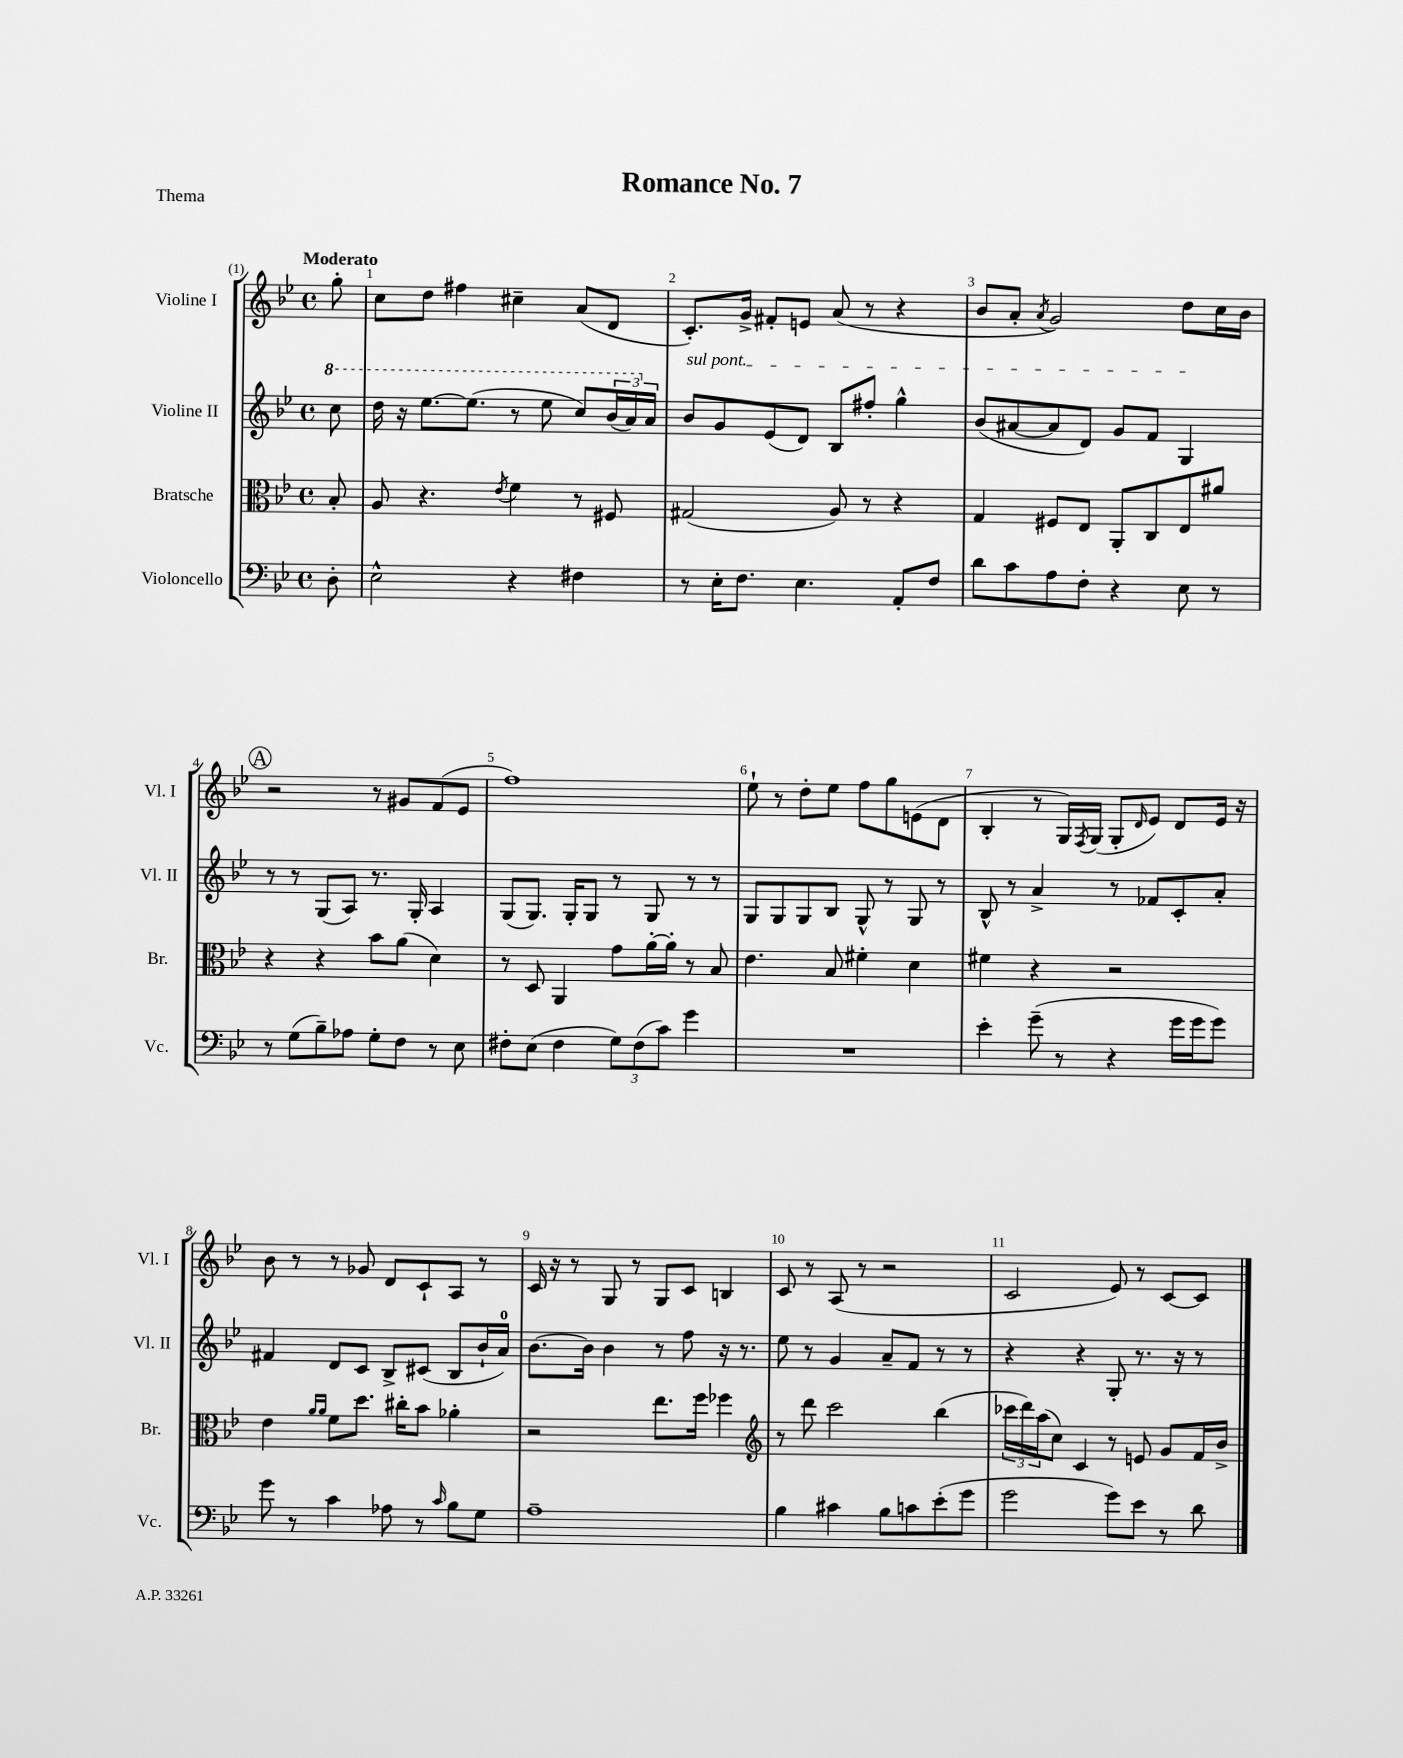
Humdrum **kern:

**kern	**kern	**kern	**kern
*staff4	*staff3	*staff2	*staff1
*clefF4	*clefC3	*clefG2	*clefG2
*k[b-e-]	*k[b-e-]	*k[b-e-]	*k[b-e-]
*M4/4	*M4/4	*M4/4	*M4/4
*met(c)	*met(c)	*met(c)	*met(c)
8D'\	8B-'/	8ccc\	8gg'\
=	=	=	=
2E-^^\	8A/	16ddd\	8cc\L
.	.	16r	.
.	4.r	[8.eee-\L	8dd\J
.	.	.	4ff#\
.	.	(8.eee-\]J	.
.	8qe-/	.	.
4r	4f\	8r	4cc#~\
.	.	8eee-\	.
4F#\	8r	8ccc/L)	(8a/L
.	8F#/	(24bb-/L	8d/J
.	.	24aa/)	.
.	.	24a/JJ	.
=	=	=	=
8r	(2G#/	8b-/L	8.c'/L)
16E-'\LK	.	8g/	.
8.F\J	.	.	16g^/Jk
.	.	(8e-/	8f#'/L
4.E-\	.	8d/J)	8e/J
.	8A/)	8B-/L	(8a/
.	8r	8ff#'/J	8r
8AA'/L	4r	4gg^^\	4r
8F/J	.	.	.
=	=	=	=
8d\L	4G/	(8b-/L	8b-/L
8c\	.	[8a#/	8a'/J
.	.	.	8qa/
8A\	8F#/L	8a#/]	2g/)
8F'\J	8E-/J	8d/J)	.
4r	8AA'/L	8g/L	.
.	8C/	8f/J	.
8E-\	8E-/	4G/	8dd\L
8r	8a#/J	.	16cc\L
.	.	.	16b-\JJ
=	=	=	=
8r	4r	8r	2r
(8G\L	.	8r	.
8B-~\)	4r	(8G/L	.
8A-\J	.	8A/J)	.
8G'\L	8b-\L	8.r	8r
8F\J	(8a\J	.	8g#/L
.	.	16G'/	.
8r	4d\)	4A/	(8f/
8E-\	.	.	8e-/J
=	=	=	=
8F#'\L	8r	(8G/L	1ff)
(8E-\J	8D/	8.G/J)	.
4F#\	4AA/	.	.
.	.	16G'/LK	.
.	.	8G/J	.
12G\L)	8g\L	8r	.
(12F#\	.	.	.
.	[16a'\L	8G/	.
12c\J)	.	.	.
.	16a'\]JJ	.	.
4g\	8r	8r	.
.	8B-/	8r	.
=	=	=	=
1r	4.e-\	8G/L	8ee-`\
.	.	8G/	8r
.	.	8G/	8dd'\L
.	8B-/	8B-/J	8ee-\J
.	4f#'\	8G^^/	8ff\L
.	.	8r	8gg\
.	4d\	8G/	(8e\
.	.	8r	8d\J
=	=	=	=
4e-'\	4f#\	8B-^^/	4B-'/
.	.	8r	.
(8g~\	4r	4a^/	8r
8r	.	.	16G/LL)
.	.	.	8qF/
.	.	.	(16G/JJ
4r	2r	8r	8G'/L
.	.	.	16qqd/
.	.	8f-/L	8e-/J)
16g\LL	.	8c'/	8d/L
16g\J	.	.	.
8g\J)	.	8a'/J	16e-/Jk
.	.	.	16r
=	=	=	=
8g\	4e-\	4f#/	8b-\
8r	.	.	8r
.	16qqa/LL	.	.
.	16qqa/JJ	.	.
4c\	8f\L	8d/L	8r
.	8.dd\J	8c/J	8g-/
8A-\	.	8B-^/L	8d/L
.	16cc#'\LK	.	.
8r	8b-\J	(8c#/J	8c`/
16qqc/	.	.	.
8B-\L	4a-'\	8B-/L	8A/J
8G\J	.	16b-`/L	8r
.	.	16a/JJ)	.
=	=	=	=
1A~	2r	[8.b-\L	16c/
.	.	.	16r
.	.	.	8r
.	.	16b-\]Jk	.
.	.	4b-\	8G/
.	.	.	8r
.	8.ee-\L	8r	8G/L
.	.	8ff\	8c/J
.	16ff\Jk	.	.
.	4ff-\	16r	4B/
.	.	8.r	.
=	=	=	=
*	*clefG2	*	*
4B-\	8r	8ee-\	8c/
.	8ddd\	8r	8r
4c#\	2ccc\	4g/	(8A/
.	.	.	8r
8B-\L	.	8a~/L	2r
8c\	.	8f/J	.
(8e-'\	(4bb-\	8r	.
8g\J	.	8r	.
=	=	=	=
2g\	24ccc-\LL	4r	2c/
.	24ddd\)	.	.
.	(24aa\J	.	.
.	8cc\J)	.	.
.	4c/	4r	.
8g\L)	8r	8G'/	8e-/)
8e-\J	8e/	8.r	8r
8r	8g/L	.	[8c/L
.	.	16r	.
8d\	16f/L	8r	8c/]J
.	16b-^/JJ	.	.
==	==	==	==
*-	*-	*-	*-
